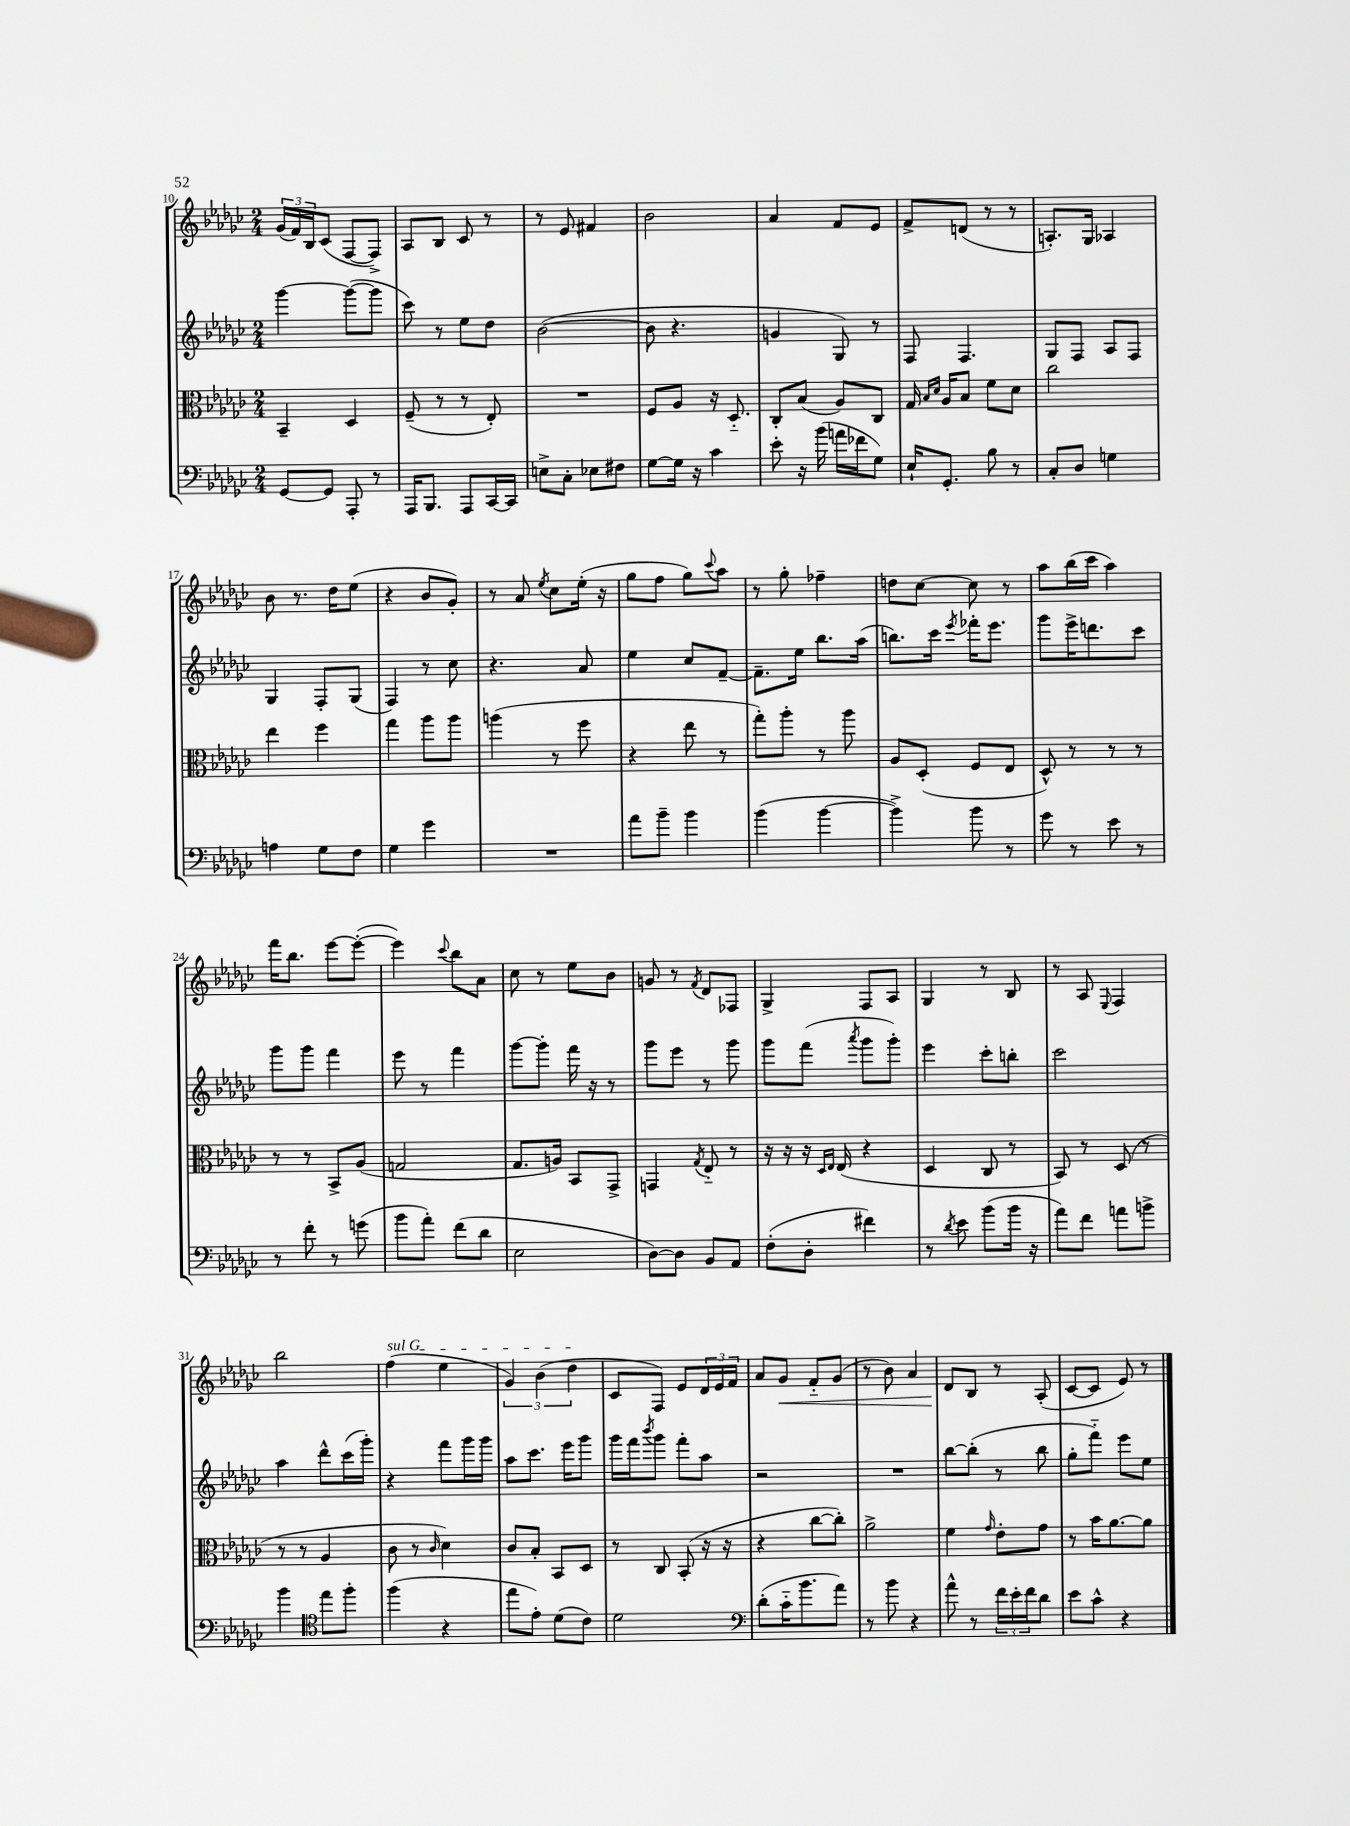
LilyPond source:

<<
\new StaffGroup <<
\new Staff = "s0" {
    \clef treble \key ges \major \numericTimeSignature \time 2/4
    \tuplet 3/2 { ges'16( f'16) bes16 } ces'8( f8~ f8->) |
    aes8 bes8 ces'8 r8 |
    r8 ees'8 fis'4 |
    bes'2 |
    aes'4 f'8 ees'8 |
    f'8-> d'8( r8 r8 |
    a8.-.) ges16 aes4 |
    bes'8 r8. des''16 ees''8( |
    r4 bes'8 ges'8-.) |
    r8 aes'8 \acciaccatura { ees''8 } ces''8 ees''16-.( r16 |
    ges''8 f''8 ges''8) \appoggiatura { ces'''8 } aes''8 |
    r8 ges''8-. fes''4-- |
    d''8 ces''8~ ces''8 r8 |
    aes''8 bes''16( ces'''16 aes''4) |
    f'''16 bes''8. ees'''8~ ees'''8~-.( |
    ees'''4) \appoggiatura { ces'''8 } bes''8 aes'8 |
    ces''8 r8 ees''8 bes'8 |
    g'8 r8 \acciaccatura { f'8 } des'8 fes8 |
    ges4-> f8 aes8 |
    ges4 r8 bes8 |
    r8 aes8 \appoggiatura { ees8 } f4 |
    bes''2 |
    \once \override TextSpanner.bound-details.left.text = \markup { \italic "sul G" } f''4\startTextSpan( ees''4 |
    \tuplet 3/2 { ges'4) bes'4( des''4\stopTextSpan } |
    ces'8 f8) ees'8 \tuplet 3/2 { des'16 ees'16 f'16 } |
    aes'8 ges'8\< f'8-_ ges'8( |
    r8 bes'8) aes'4 |
    des'8\! bes8 r8 aes8-.( |
    ces'8~ ces'8 ees'8) r8 \bar "|." |
}
\new Staff = "s1" {
    \clef treble \key ges \major \numericTimeSignature \time 2/4
    ges'''4~ ges'''8~( ges'''8 |
    ces'''8) r8 ees''8 des''8 |
    bes'2~( |
    bes'8 r4. |
    g'4 ges8) r8 |
    f8 f4. |
    ges8 f8 aes8 f8 |
    ges4 f8-. ges8( |
    f4) r8 ces''8 |
    r4. aes'8 |
    ees''4 ces''8 f'8~-- |
    f'8.-- ees''16 bes''8. aes''16( |
    b''8.) ces'''16 \acciaccatura { ees'''8 } fes'''16-. ees'''8. |
    ges'''8 ees'''16-> d'''8. ces'''8 |
    ges'''8 ges'''8 f'''4 |
    ees'''8 r8 f'''4 |
    ges'''8~ ges'''8-. f'''16 r16 r8 |
    ges'''8 ees'''8 r8 ges'''8 |
    ges'''8 f'''8( \acciaccatura { aes'''8 } ges'''8 ges'''8-.) |
    ees'''4 ces'''8-. b''8-. |
    ces'''2 |
    aes''4 des'''8-^ ces'''16( ges'''16-.) |
    r4 f'''8 ges'''16 ges'''16 |
    aes''8 ces'''8. ees'''16 ges'''8 |
    ges'''16 f'''16 \acciaccatura { bes'''8 } ges'''8 f'''8-. aes''8 |
    r2 |
    R2 |
    bes''8~ bes''8-.( r8 bes''8 |
    ges''8-. f'''8-_) ees'''8 ees''8 \bar "|." |
}
\new Staff = "s2" {
    \clef alto \key ges \major \numericTimeSignature \time 2/4
    bes,4-- des4 |
    f8--( r8 r8 ees8-.) |
    R2 |
    f8 aes8 r16 des8.-_ |
    ces8-. bes8( aes8) ces8 |
    ges16 \grace { bes16 des'16 } aes16 bes8 f'8 des'8 |
    ces''2 |
    ees''4 f''4 |
    ges''4 aes''8 aes''8 |
    a''4( r8 f''8 |
    r4 ees''8 r8 |
    ges''8-.) aes''8-. r8 aes''8 |
    aes8 des8-.( f8 ees8 |
    des8-^) r8 r8 r8 |
    r8 r8 bes,8-> aes8( |
    g2 |
    ges8. a16) bes,8 ges,8-> |
    g,4 \acciaccatura { ges8 } ees8-_ r8 |
    r16 r16 r16 \grace { des16 ees16 } ees16( r4 |
    des4 ces8 r8 |
    bes,8) r8 des8( r8 |
    r8 r8 aes4 |
    ces'8 r8 \grace { ces'16 } des'4) |
    ces'8 bes8-. bes,8 des8 |
    r8 ces8 bes,8-.( r16 r16 |
    r4 ces''8~ ces''8-.) |
    aes'2-> |
    f'4 \grace { ges'16 } ees'8-. ges'8 |
    r8 bes'16 aes'8.~ aes'8 \bar "|." |
}
\new Staff = "s3" {
    \clef bass \key ges \major \numericTimeSignature \time 2/4
    ges,8~ ges,8 aes,,8-. r8 |
    aes,,16 bes,,8. aes,,8 ces,16~ ces,16 |
    e8-> ces8-. ees8 fis8 |
    ges8~ ges16 r16 ces'4 |
    ees'8-. r16 bes'16( a'16 fes'16 ges8) |
    ees16-! ges,8.-. bes8 r8 |
    ces8-. des8 g4 |
    a4 ges8 f8 |
    ges4 ges'4 |
    R2 |
    aes'8 bes'8-- bes'4 |
    bes'4( bes'4~ |
    bes'4->) bes'8 r8 |
    ges'8 r8 ees'8 r8 |
    r8 f'8-. r8 g'8( |
    bes'8 aes'8-.) f'8( des'8 |
    ees2 |
    des8~) des8 bes,8 aes,8 |
    f8-.( des8-. fis'4) |
    r8 \acciaccatura { des'8 } ees'8 bes'8( bes'16 r16 |
    aes'8) f'8 a'8 b'8-> |
    bes'4 \clef tenor ees''8 f''8-. |
    f''4( r4 |
    ees''8 ees'8-.) des'8( ces'8) |
    des'2 |
    \clef bass des'8-.( ces'16-_ bes'8. aes'8) |
    r8 bes'8 r4 |
    aes'8-^ r8 \tuplet 3/2 { f'16 ees'16-. f'16 } des'8 |
    ees'8 ces'8-^ r4 \bar "|." |
}
>>
>>
\layout { \context { \Score currentBarNumber = #10 } }
